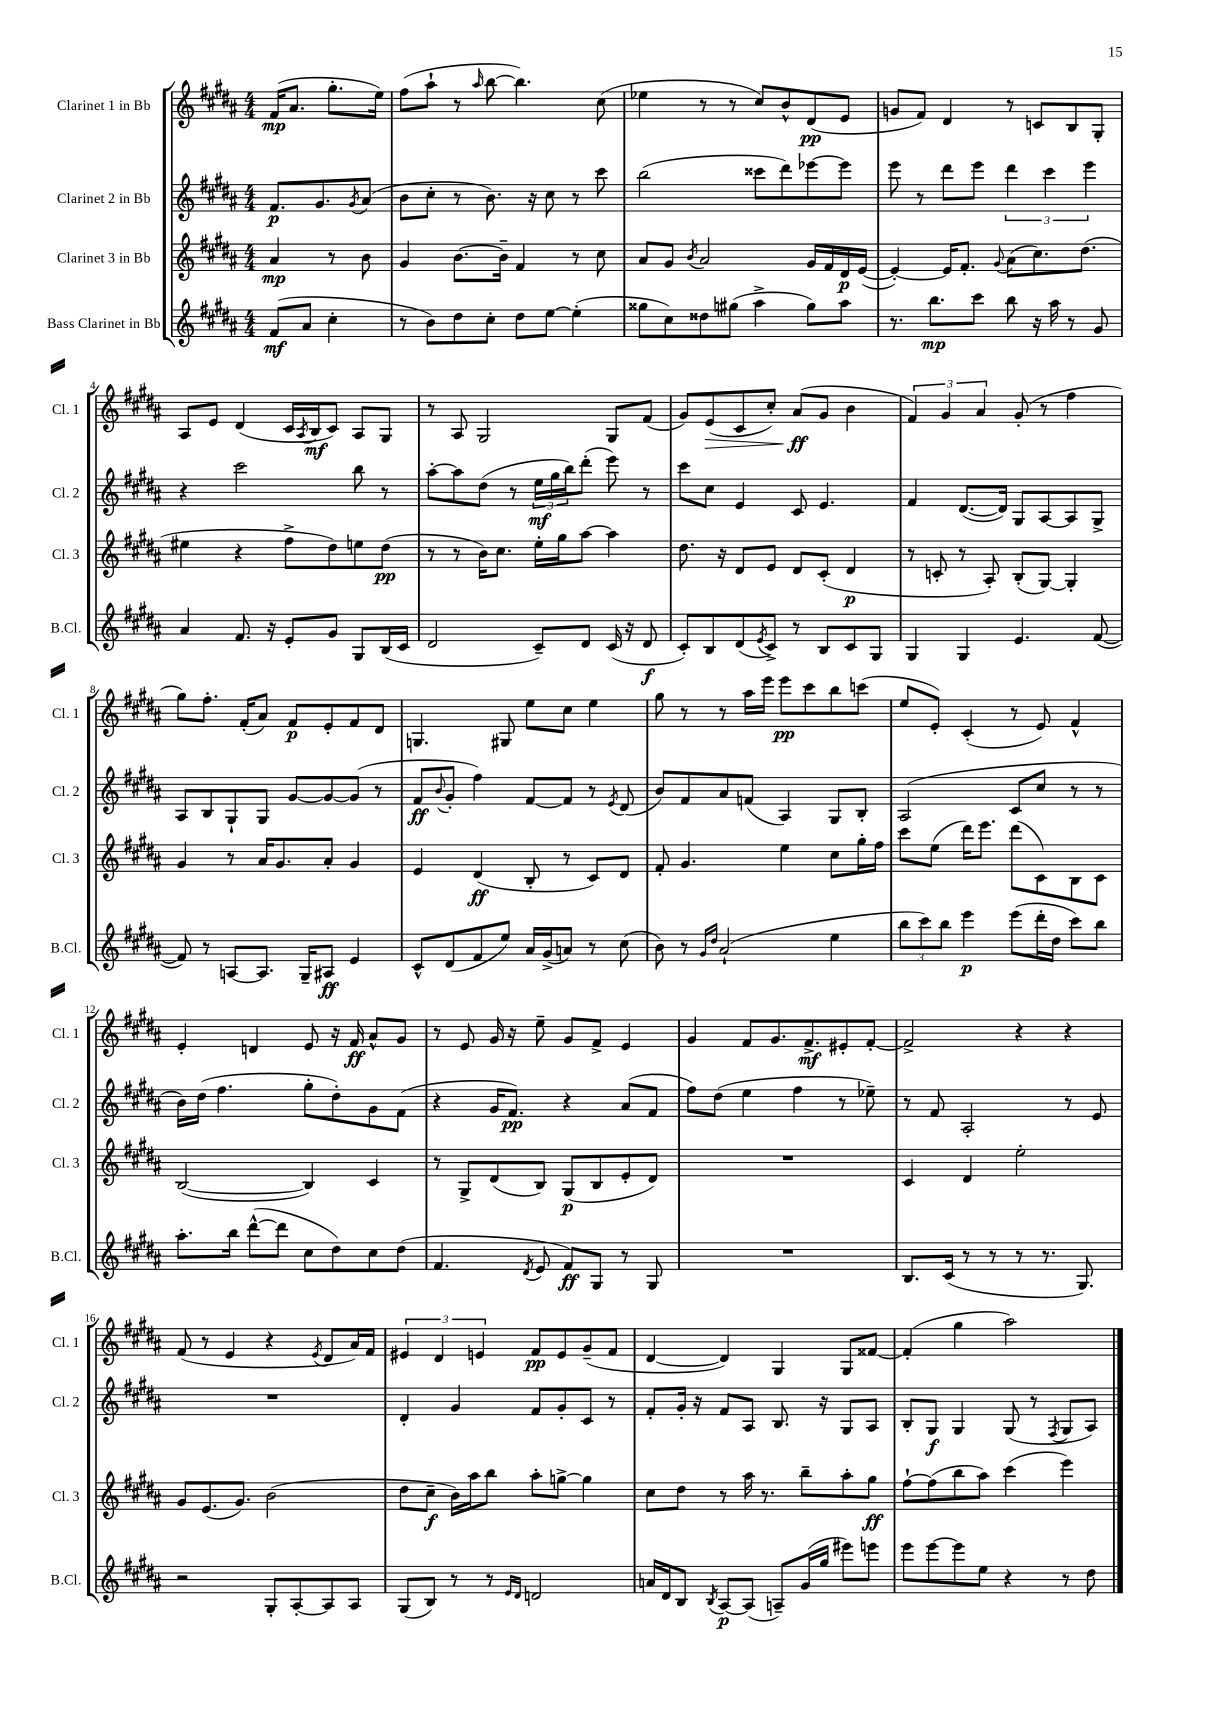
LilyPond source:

<<
\new StaffGroup <<
\new Staff = "s0" \with { instrumentName = "Clarinet 1 in Bb" shortInstrumentName = "Cl. 1" } {
    \clef treble \key b \major \numericTimeSignature \time 4/4 \partial 2
    fis'16\mp( ais'8. gis''8.-. e''16) |
    fis''8( ais''8-! r8 \grace { ais''16 } b''8~ b''4.) cis''8( |
    ees''4 r8 r8 cis''8) b'8-^ dis'8\pp( e'8 |
    g'8 fis'8) dis'4 r8 c'8 b8 gis8-. |
    ais8 e'8 dis'4( cis'16 \acciaccatura { ais8 } b16\mf cis'8) ais8 gis8 |
    r8 ais8 gis2 gis8 fis'8( |
    gis'8) e'8\>( cis'8 cis''8-.) ais'8\ff\!( gis'8 b'4 |
    \tuplet 3/2 { fis'4) gis'4 ais'4 } gis'8-.( r8 fis''4 |
    gis''8) fis''8.-. fis'16-.( ais'8) fis'8\p e'8-. fis'8 dis'8 |
    g4. gis8 e''8 cis''8 e''4 |
    gis''8 r8 r8 ais''16 e'''16 e'''8\pp cis'''8 b''8 c'''8( |
    e''8 e'8-.) cis'4-.( r8 e'8) fis'4-^ |
    e'4-. d'4 e'8 r16 fis'16\ff ais'8-^ gis'8 |
    r8 e'8 gis'16 r16 e''8-- gis'8 fis'8-> e'4 |
    gis'4 fis'8 gis'8. fis'8.->\mf eis'8-. fis'8~-. |
    fis'2-> r4 r4 |
    fis'8( r8 e'4 r4 \acciaccatura { e'8 } dis'8 ais'16) fis'16 |
    \tuplet 3/2 { eis'4 dis'4 e'4 } fis'8\pp e'8 gis'8--( fis'8 |
    dis'4~ dis'4) gis4 gis8 fisis'8~ |
    fisis'4-.( gis''4 ais''2) \bar "|." |
}
\new Staff = "s1" \with { instrumentName = "Clarinet 2 in Bb" shortInstrumentName = "Cl. 2" } {
    \clef treble \key b \major \numericTimeSignature \time 4/4 \partial 2
    fis'8.\p gis'8. \acciaccatura { gis'8 } ais'8( |
    b'8 cis''8-. r8 b'8.) r16 cis''8 r8 cis'''8 |
    b''2( cisis'''8 dis'''8) ees'''8~ ees'''8 |
    e'''8 r8 dis'''8 e'''8 \tuplet 3/2 { dis'''4 cis'''4 e'''4 } |
    r4 cis'''2 b''8 r8 |
    ais''8~-. ais''8 dis''8( r8 \tuplet 3/2 { e''16\mf gis''16 b''16) } dis'''8-.( e'''8) r8 |
    cis'''8 cis''8 e'4 cis'8 e'4. |
    fis'4 dis'8.~( dis'16) gis8 ais8~ ais8 gis8-> |
    ais8 b8 gis8-! gis8 gis'8~ gis'8~ gis'8( r8 |
    fis'8\ff \appoggiatura { b'8 } gis'8-. fis''4) fis'8~ fis'8 r8 \acciaccatura { e'8 } dis'8( |
    b'8) fis'8 ais'8 f'8( ais4) gis8 b8-. |
    ais2( cis'8 cis''8 r8 r8 |
    b'16) dis''16( fis''4. gis''8-. dis''8-.) gis'8 fis'8( |
    r4 gis'16 fis'8.\pp) r4 ais'8( fis'8 |
    fis''8) dis''8( e''4 fis''4 r8 ees''8--) |
    r8 fis'8 ais2-. r8 e'8 |
    R1 |
    dis'4-. gis'4 fis'8 gis'8-. cis'8 r8 |
    fis'8-. gis'16-. r16 fis'8 ais8 b8. r16 gis8 ais8 |
    b8-. gis8\f gis4 gis8( r8 \acciaccatura { fis8 } gis8 ais8) \bar "|." |
}
\new Staff = "s2" \with { instrumentName = "Clarinet 3 in Bb" shortInstrumentName = "Cl. 3" } {
    \clef treble \key b \major \numericTimeSignature \time 4/4 \partial 2
    ais'4\mp r8 b'8 |
    gis'4 b'8.~ b'16-- fis'4 r8 cis''8 |
    ais'8 gis'8 \acciaccatura { b'8 } ais'2 gis'16 fis'16 dis'16\p e'16~( |
    e'4~-.) e'16 fis'8.-. \appoggiatura { gis'8 } ais'8( cis''8.) dis''8.( |
    eis''4 r4 fis''8-> dis''8) e''8 dis''8\pp( |
    r8 r8 b'16) cis''8. e''16-. gis''16 ais''8~ ais''4 |
    dis''8. r16 dis'8 e'8 dis'8 cis'8-.( dis'4\p |
    r8 c'8-. r8 ais8-.) b8-.( gis8~) gis4-. |
    gis'4 r8 ais'16 gis'8. ais'8-. gis'4 |
    e'4 dis'4\ff( b8-. r8 cis'8) dis'8 |
    fis'8-. gis'4. e''4 cis''8 gis''16-. fis''16 |
    cis'''8 e''8( dis'''16) e'''8. dis'''8( cis'8) b8 cis'8 |
    b2~( b4) cis'4 |
    r8 gis8-> dis'8( b8) gis8\p( b8 e'8-. dis'8) |
    R1 |
    cis'4 dis'4 e''2-. |
    gis'8 e'8.( gis'8.) b'2( |
    dis''8 cis''8--\f b'16) ais''16 b''8 ais''8-. g''8~-> g''4 |
    cis''8 dis''8 r8 ais''16 r8. b''8-- ais''8-. gis''8\ff |
    fis''8~-! fis''8( b''8 ais''8) cis'''4( e'''4) \bar "|." |
}
\new Staff = "s3" \with { instrumentName = "Bass Clarinet in Bb" shortInstrumentName = "B.Cl." } {
    \clef treble \key b \major \numericTimeSignature \time 4/4 \partial 2
    fis'8\mf( ais'8 cis''4-. |
    r8 b'8) dis''8 cis''8-. dis''8 e''8~ e''4-.( |
    gisis''8 cis''8) disis''8 gis''8( ais''4-> gis''8) ais''8 |
    r8. b''8.\mp cis'''8 b''8 r16 ais''16 r8 gis'8 |
    ais'4 fis'8. r16 e'8-. gis'8 gis8 b16( cis'16 |
    dis'2 cis'8--) dis'8 cis'16( r16 dis'8\f |
    cis'8-.) b8 dis'8( \acciaccatura { e'8 } cis'8->) r8 b8 cis'8 gis8 |
    gis4 gis4 e'4. fis'8~( |
    fis'8) r8 a8~ a8. gis16-- ais8\ff e'4 |
    cis'8-^ dis'8( fis'8 e''8) ais'16 gis'16->( a'8) r8 cis''8( |
    b'8) r8 \grace { gis'16 dis''16 } ais'2-!( e''4 |
    \tuplet 3/2 { b''8 cis'''8) b''8 } e'''4\p e'''8( dis'''16-. dis''16 cis'''8) b''8 |
    ais''8.-. b''16 dis'''8~-^( dis'''8 cis''8 dis''8) cis''8 dis''8( |
    fis'4. \acciaccatura { dis'8 } e'8 fis'8\ff) gis8 r8 gis8 |
    R1 |
    b8. cis'16( r8 r8 r8 r8. gis8.) |
    r2 gis8-. ais8~-. ais8 ais8 |
    gis8( b8) r8 r8 \grace { e'16 dis'16 } d'2 |
    a'16 dis'16 b8 \acciaccatura { b8 } ais8~\p ais8( a8--) gis'16( gis''16 eis'''8) e'''8 |
    e'''8 e'''8~ e'''8 e''8 r4 r8 dis''8 \bar "|." |
}
>>
>>
